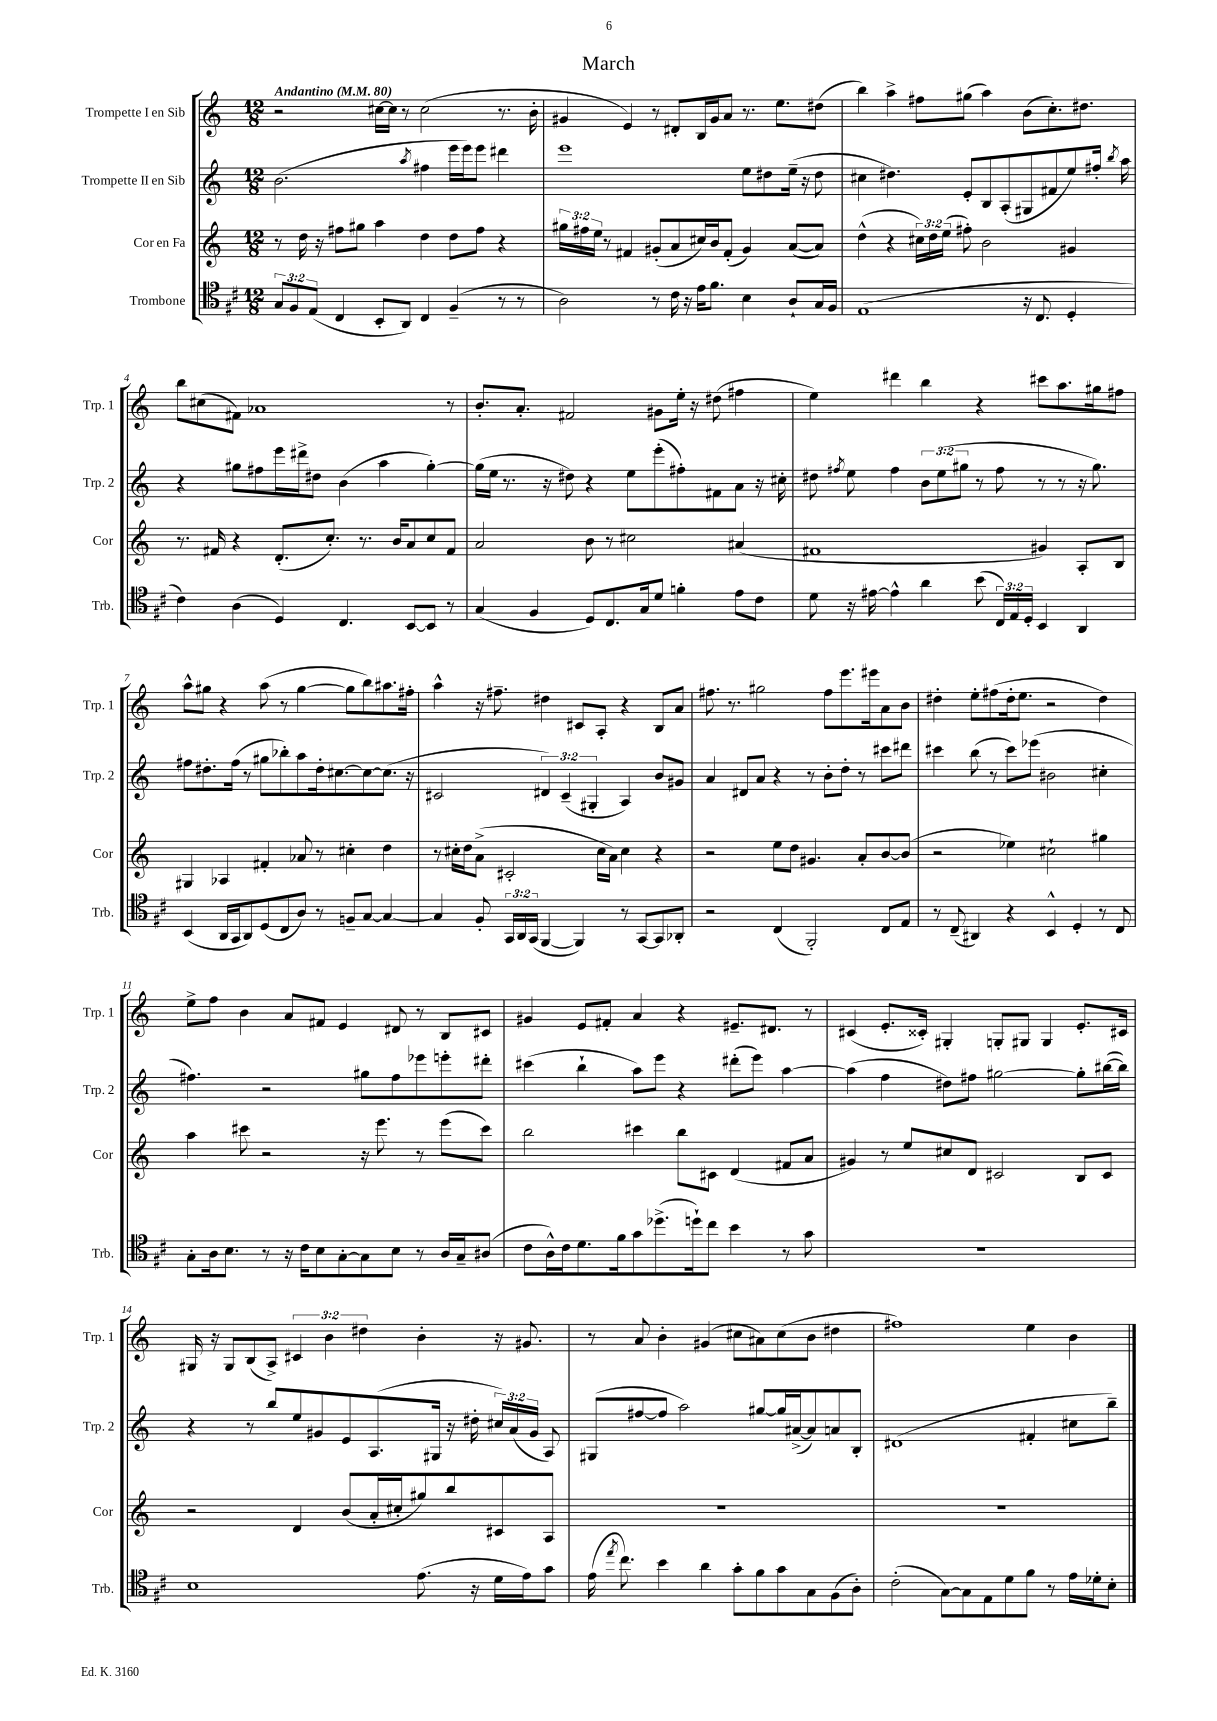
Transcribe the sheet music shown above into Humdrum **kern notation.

**kern	**kern	**kern	**kern
*staff4	*staff3	*staff2	*staff1
*clefC4	*clefG2	*clefG2	*clefG2
*k[f#c#]	*k[]	*k[]	*k[]
*M12/8	*M12/8	*M12/8	*M12/8
*MM80	*MM80	*MM80	*MM80
12G/L	8r	(2.b\	2r
12F#/	.	.	.
.	16dd\	.	.
(12E/J	.	.	.
.	16r	.	.
4C#/	8ff#\L	.	.
.	8gg#\J	.	.
8BB'/L	4aa\	.	[16cc#\LL
.	.	.	16cc#\]JJ
8AA/J)	.	.	8r
.	.	8qaa/	.
4C#/	4dd\	4ff#\	(2cc#\
(4F#~/	8dd\L	16eee\LL	.
.	.	16eee\J)	.
.	8ff#\J	8eee\J	.
8r	4r	4ddd#\	8.r
8r	.	.	.
.	.	.	16b'\
=	=	=	=
2A\)	24gg#\LL	1eee	4g#/
.	24ff#\	.	.
.	24ee\JJ	.	.
.	8r	.	.
.	4f#/	.	4e/)
8r	(8g#'/L	.	8r
16c#\	8a/	.	8d#'/L
16r	.	.	.
16e\LK	16cc#/L)	.	16B/L
8.f#\J	16b/J	.	16g#/J
.	(8f#'/J	.	8a/J
4B\	4g#/)	8ee\L	8.r
.	.	8dd#\	.
.	.	.	8.ee\L
8A`/L	([8a/L	(16ee~\Jk	.
.	.	16r	.
16G/L	8a/]J)	8dd#\	(8dd#\J
16F#/JJ	.	.	.
=	=	=	=
(1E	(4dd^^\	4cc#\	4bb\)
.	4r	4.dd#\)	4aa^\
.	24cc#\LL)	.	8ff#\L
.	24dd\	.	.
.	(24ee\JJ	.	.
.	8ff#'\)	8e'/L	(8gg#\J
.	2b\	8B/	4aa\)
.	.	(8A'/	.
16r	.	8G#/	(8b\L
8.C#/	.	.	.
.	.	8f#/	8.cc'\)
4D'/	4g#/	8ee/)	.
.	.	.	8.dd#\J
.	.	16ff#'/Jk	.
.	.	8qbb/	.
.	.	16aa\	.
=	=	=	=
4c#\)	8.r	4r	8bb\L
.	.	.	(8cc#\
.	16f#/	.	.
(4A\	4r	8gg#\L	8f#\J)
.	.	8ff#\	1a-
4D/)	(8.d'/L	16eee\L	.
.	.	16ddd#^\J	.
.	.	8dd#\J	.
.	8.cc'/J)	.	.
4.C#/	.	(4b\	.
.	8.r	.	.
.	.	4aa\	.
.	16b/LK	.	.
[8BB/L	8a/	.	.
8BB/]J	8cc/	[4gg#'\)	.
8r	8f#/J	.	8r
=	=	=	=
(4G/	2a/	(16gg#\]LL	8.b'/L
.	.	16ee\JJ	.
.	.	8.r	.
.	.	.	8.a'/J
4F#/	.	.	.
.	.	16r	.
.	.	8dd#\)	2f#/
8D/L)	8b\	4r	.
8.C#/	8r	.	.
.	2cc#\	8ee\L	.
16G/k	.	.	.
8d/J	.	(8eee'\	8g#\L
4f'\	.	8ff#'\)	16ee'\Jk
.	.	.	16r
.	.	8f#\	(8dd#\
8e\L	(4a#/	8a\J	4ff#\
8c#\J	.	16r	.
.	.	16cc#'\	.
=	=	=	=
8d\	1f#	8dd#\	4ee\)
.	.	8qff#/	.
16r	.	8ee\	.
[16e#\	.	.	.
4e#^^\]	.	4ff#\	4ddd#\
4a\	.	12b\L	4bb\
.	.	(12ee\	.
.	.	12gg#\J	.
(8b\	.	8r	4r
24C#/LL)	.	8ff#\	.
24E/	.	.	.
24D'/JJ	.	.	.
4BB/	4g#/)	8r	8ccc#\L
.	.	8r	8.aa\
4AA/	8A'/L	16r	.
.	.	8.gg#\)	16gg#\k
.	8B/J	.	8ff#\J
=	=	=	=
(4BB/	4G#/	8ff#\L	8aa^^\L
.	.	8.dd#'\	8gg#\J
16AA/LL	4A-/	.	4r
16GG/J	.	(16ff#\Jk	.
8AA/)	.	8r	.
(8D/	4f#'/	8gg#\L	(8aa\
8C#/	.	8bb-'\)	8r
8A/J)	8a-/	8aa\	[4gg#\
8r	8r	16dd#'\k	.
.	.	[8.cc#\	.
8F~/L	4cc#'\	.	8gg#\]L
[8G/J	.	8cc#\_	8bb\)
4G/_	4dd\	(8.cc#\]J	8.aa#\
.	.	16r	16ff#'\Jk
=	=	=	=
4G/]	8r	2c#/	4aa^^\
.	16cc#'\LL	.	.
.	16dd\J	.	.
8F#'/	(8a^\J	.	16r
.	.	.	8.ff#~\
24GG/LL	2c#'/	.	.
24AA/	.	.	.
(24GG/JJ	.	.	.
[4FF#/	.	6d#/)	4dd#\
.	.	(6c#~/	.
4FF#/])	.	.	8c#/L
.	.	6G#'/	.
.	16cc#\LL	.	8A'/J
.	16a\JJ)	.	.
8r	4cc#\	4A/)	4r
[8GG/L	.	.	.
8GG/]	4r	8b/L	8B/L
8AA-'/J	.	8g#/J	8a/J
=	=	=	=
2r	2r	4a/	8.ff#\
.	.	.	8.r
.	.	8d#/L	.
.	.	8a/J	2gg#\
(4C#/	8ee\L	4r	.
.	8dd\J	.	.
2FF#'/)	4.g#/	8r	.
.	.	8b'\L	8ff#\L
.	.	8dd'\J	8.eee\
.	8a'/L	8r	.
.	.	.	16eee#\k
8C#/L	[8b/	8ccc#\L	8a\
8E/J	(8b/]J	8ddd#\J	8b\J
=	=	=	=
8r	2r	4ccc#\	4dd#'\
(8C#~/	.	.	.
4AA#/)	.	(8bb\	8ee'\L
.	.	8r	(8ff#\
4r	4ee-\)	8ccc#\L)	16dd#'\k
.	.	.	8.ee\J
.	.	(8eee-\J	.
4BB^^/	2cc#`\	2b#\	2r
4D'/	.	.	.
8r	4gg#\	4cc#'\	4dd#\)
8C#/	.	.	.
=	=	=	=
8G'\L	4aa\	4.ff#\)	8ee^\L
16A\k	.	.	8ff\J
8.B\J	.	.	.
.	8ccc#\	.	4b\
8r	2r	2r	.
16r	.	.	8a/L
16c#\LK	.	.	.
8B\	.	.	8f#/J
[8G'\	.	.	4e/
8G\]	16r	8gg#\L	.
.	8.eee\	.	.
8B\J	.	8ff#\	8d#/
8r	8r	8eee-\	8r
16A/LL	(8eee\L	8eee'\	8B/L
16G~/J	.	.	.
(8A#/J	8ccc#\J)	8ddd#'\J	8c#/J
=	=	=	=
8c#\L	2bb\	(4ccc#\	4g#/
16A^^\L)	.	.	.
16c#\J	.	.	.
8.d\	.	4bb`\	8e/L
.	.	.	8f#'/J
16f#\k	.	.	.
8g\	4ccc#\	8aa\L)	4a/
(8.dd-^\	.	8eee\J	.
.	8bb\L	4r	4r
16dd`\k)	.	.	.
8cc#\J	8c#\J	.	.
4b\	(4d/	(8ddd#'\L	8.e#~/L
.	.	8eee\J)	.
.	.	.	8.d#/J
8r	8f#/L	[4aa\	.
8g\	8a/J	.	8r
=	=	=	=
1.r	4g#/)	(4aa\]	(4c#/
.	8r	4ff\	8.e'/L
.	8ee/L	.	.
.	.	.	16c##'/Jk)
.	8cc#/	8dd#\L)	4G#'/
.	8d/J	8ff#\J	.
.	2c#/	[2gg#\	8G'/L
.	.	.	8G#/J
.	.	.	4G#/
.	8B/L	8gg#'\]L	8.e'/L
.	8c#/J	([16bb#\L	.
.	.	16bb#\]JJ)	16c#/Jk
=	=	=	=
1B	2r	4r	16G#/
.	.	.	16r
.	.	.	8G#/L
.	.	8r	(8B/
.	.	8bb/L	8A^/J)
.	4d/	8ee/	6c#/
.	.	8g#/	.
.	.	.	6b\
.	(8b/L	8e/	.
.	.	.	6dd#\
.	16a'/L	(8.A/	.
.	16cc#'/J	.	.
(8.e\	8gg#/)	.	4b'\
.	.	16G#/Jk	.
.	8bb/	16r	.
16r	.	16dd#'\	.
16d\LL	8c#/	24cc#/LL)	16r
.	.	(24a/	.
16e\J)	.	.	8.g#/
.	.	24g#/JJ	.
8g\J	8A/J	8A/)	.
=	=	=	=
(16e\	1.r	(8G#/L	8r
8qee/	.	.	.
8.cc#\)	.	.	.
.	.	[8ff#/	8a/
4b\	.	8ff#/]J	4b'\
.	.	2aa\)	.
4a\	.	.	(4g#/
8g'\L	.	.	8cc#\L
8f#\	.	[8gg#/L	8a#\)
8g\	.	16gg#/]L	(8cc#\
.	.	([16a#^/J	.
8G\	.	8a#/])	8b\J
(8F#\	.	8a/	4dd#\
8A'\J)	.	8B'/J	.
=	=	=	=
(2c#'\	1.r	(1d#	1ff#)
[8G\L)	.	.	.
8G\]	.	.	.
8E\	.	.	.
8d\	.	.	.
8f#\J	.	4f#'/	4ee\
8r	.	.	.
16e\LL	.	8cc#\L	4b\
16d-'\J	.	.	.
8B'\J	.	8bb~\J)	.
==	==	==	==
*-	*-	*-	*-
